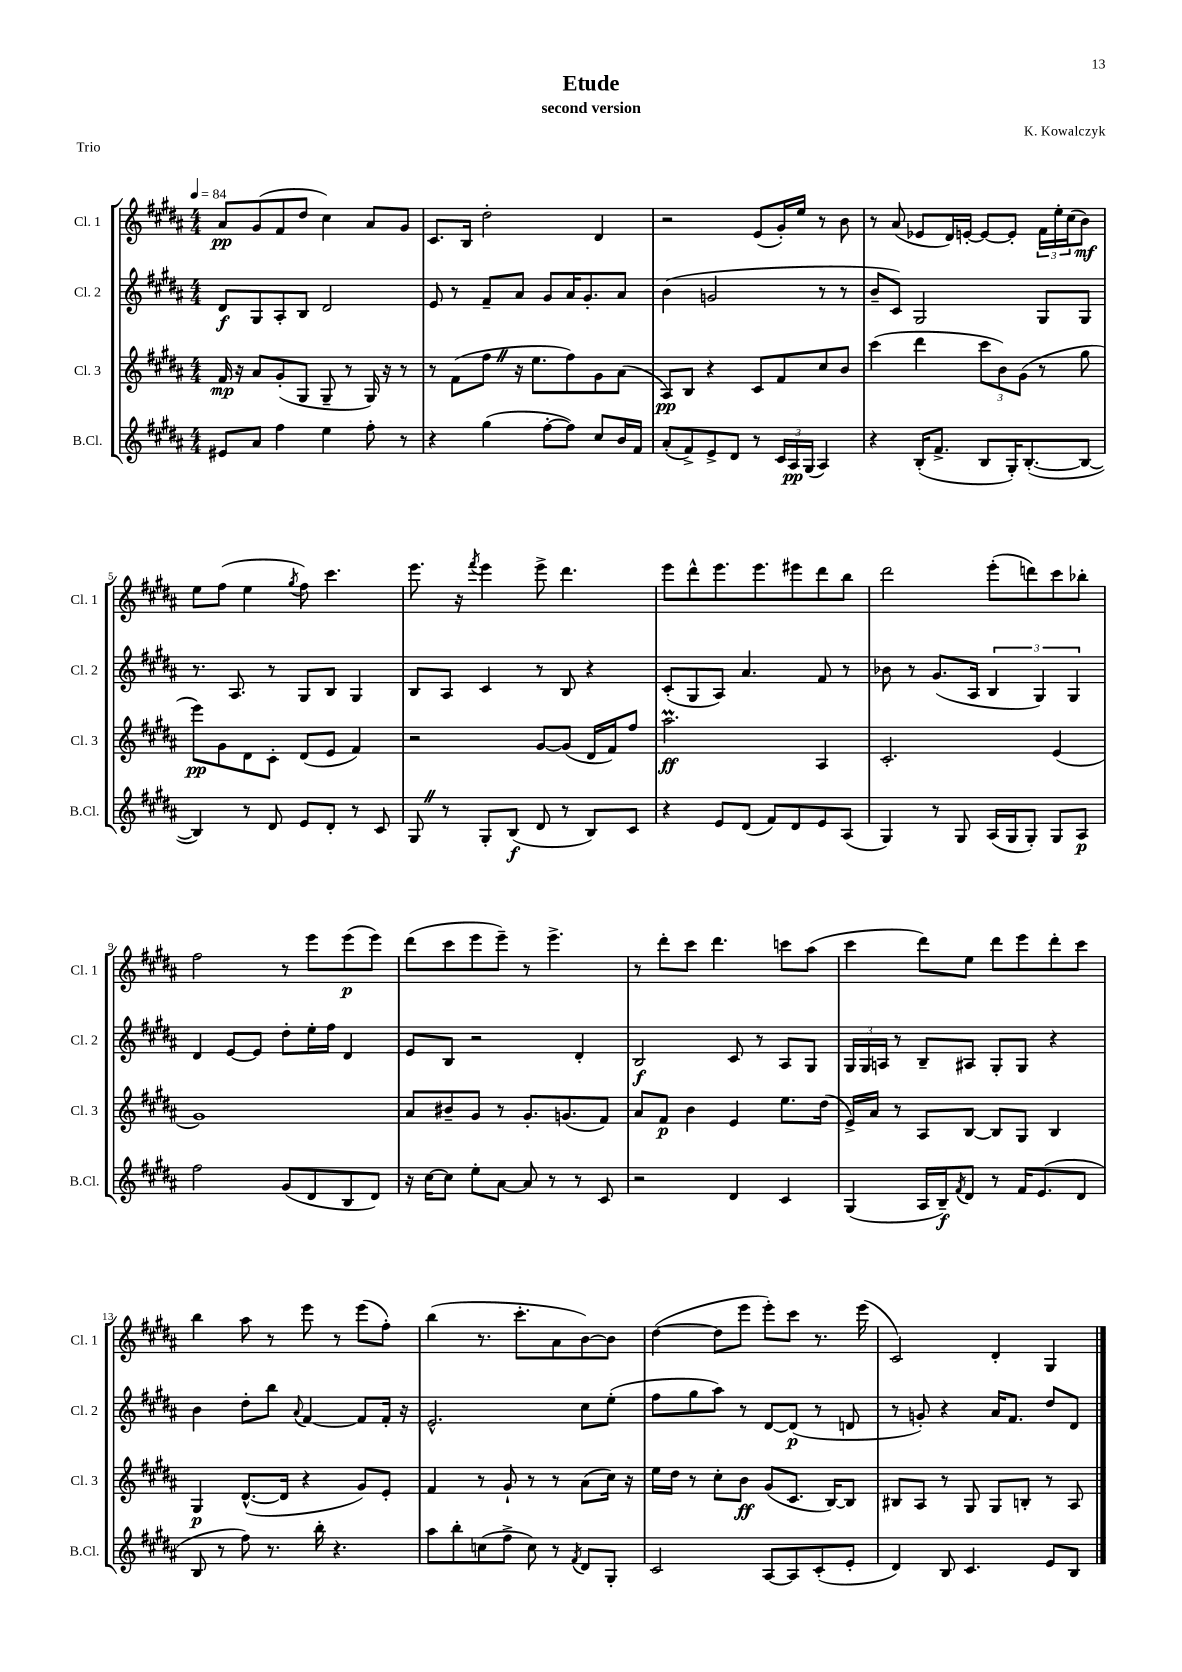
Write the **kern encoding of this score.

**kern	**kern	**kern	**kern
*staff4	*staff3	*staff2	*staff1
*clefG2	*clefG2	*clefG2	*clefG2
*k[f#c#g#d#a#]	*k[f#c#g#d#a#]	*k[f#c#g#d#a#]	*k[f#c#g#d#a#]
*M4/4	*M4/4	*M4/4	*M4/4
*MM84	*MM84	*MM84	*MM84
8e#/L	16f#/	8d#/L	8a#/L
.	16r	.	.
8a#/J	8a#/L	8G#/	(8g#/
4ff#\	(8g#'/	8A#'/	8f#/
.	8G#/J	8B/J	8dd#/J
4ee\	8G#~/	2d#/	4cc#\)
.	8r	.	.
8ff#'\	16G#/)	.	8a#/L
.	16r	.	.
8r	8r	.	8g#/J
=	=	=	=
4r	8r	8e/	8.c#/L
.	(8f#\L	8r	.
.	.	.	16B/Jk
(4gg#\	8ff#\J	8f#~/L	2dd#'\
.	16r	8a#/J	.
.	8.ee\L	.	.
[8ff#'\L	.	8g#/L	.
8ff#\]J)	8ff#\)	16a#/K	.
.	.	8.g#'/	.
8cc#/L	8g#\	.	4d#/
16b/L	(8a#\J	8a#/J	.
16f#/JJ	.	.	.
=	=	=	=
(8a#'/L	8A#/L)	(4b\	2r
8f#^/)	8B/J	.	.
8e^/	4r	2g/	.
8d#/J	.	.	.
8r	8c#/L	.	(8e/L
24c#/LL	8f#/	.	16g#'/L)
24A#/	.	.	.
.	.	.	16ee/JJ
(24G#/JJ	.	.	.
4A#/)	8cc#/	8r	8r
.	8b/J	8r	8b\
=	=	=	=
4r	(4ccc#\	8b~/L	8r
.	.	8c#/J)	(8a#/
(16B'/LK	4ddd#\	2G#/	8e-/L
8.f#^/J	.	.	.
.	.	.	16d#/L)
.	.	.	[16e'/JJ
8B/L	12ccc#\L	.	8e/_L
.	12b\)	.	.
16G#'/K)	.	.	8e'/]J
.	(12g#\J	.	.
([8.B'/	.	.	.
.	8r	8G#/L	24f#\LL
.	.	.	24ee'\
.	.	.	(24cc#\J
8B/_J	8gg#\	8G#/J	8b\J)
=	=	=	=
4B/])	8eee\L)	8.r	8ee\L
.	8g#\	.	(8ff#\J
.	.	8.A#/	.
8r	8d#\	.	4ee\
8d#/	8c#'\J	8r	.
.	.	.	8qgg#/
8e/L	(8d#/L	8G#/L	8ff#\)
8d#'/J	8e/J	8B/J	4.ccc#\
8r	4f#/)	4G#/	.
8c#/	.	.	.
=	=	=	=
8G#/	2r	8B/L	8.eee\
8r	.	8A#/J	.
.	.	.	16r
.	.	.	8qfff#/
8G#'/L	.	4c#/	4eee\
(8B/J	.	.	.
8d#/	[8g#/L	8r	8eee^\
8r	(8g#/]J	8B/	4.ddd#\
8B/L)	16d#/LL	4r	.
.	16f#/J)	.	.
8c#/J	8ff#/J	.	.
=	=	=	=
4r	2.aa#\	(8c#'/L	8eee\L
.	.	8G#/	8ddd#^^\
8e/L	.	8A#/J)	8.eee\
(8d#/J	.	4.a#/	.
.	.	.	8.eee\
8f#/L)	.	.	.
8d#/	.	.	8eee#\
8e/	4A#/	8f#/	8ddd#\
(8A#/J	.	8r	8bb\J
=	=	=	=
4G#/)	2.c#'/	8b-\	2ddd#\
.	.	8r	.
8r	.	(8.g#/L	.
8G#/	.	.	.
.	.	16A#/Jk	.
(16A#/LL	.	6B/	(8eee'\L
16G#/J	.	.	.
8G#'/J)	.	.	8ddd\)
.	.	6G#/)	.
8G#/L	(4e/	.	8ccc#\
.	.	6G#/	.
8A#/J	.	.	8bb-'\J
=	=	=	=
2ff#\	1g#)	4d#/	2ff#\
.	.	[8e/L	.
.	.	8e/]J	.
(8g#/L	.	8dd#'\L	8r
8d#/	.	16ee'\L	8eee\L
.	.	16ff#\JJ	.
8B/	.	4d#/	(8eee\
8d#/J)	.	.	8eee\J)
=	=	=	=
16r	8a#/L	8e/L	(8ddd#\L
[16cc#\LK	.	.	.
8cc#\]J	8b#~/	8B/J	8ccc#\
8ee'\L	8g#/J	2r	8eee\
[8a#\J	8r	.	8eee~\J)
8a#/]	8.g#'/L	.	8r
8r	.	.	4.eee^\
.	(8.g/	.	.
8r	.	4d#'/	.
8c#/	8f#/J)	.	.
=	=	=	=
2r	8a#/L	2B/	8r
.	8f#/J	.	8ddd#'\L
.	4b\	.	8ccc#\J
.	.	.	4.ddd#\
4d#/	4e/	8c#/	.
.	.	8r	.
4c#/	8.ee\L	8A#/L	8ccc\L
.	.	8G#/J	(8aa#\J
.	(16dd#\Jk	.	.
=	=	=	=
(4G#/	16e^/LL)	24G#/LL	4ccc#\
.	.	24G#/	.
.	16a#/JJ	.	.
.	.	24A/JJ	.
.	8r	8r	.
16A#/LL	8A#/L	8B~/L	8ddd#\L)
16B~/J)	.	.	.
8qf#/	.	.	.
8d#/J	[8B/J	8A#/J	8ee\J
8r	8B/]L	8G#'/L	8ddd#\L
16f#/LK	8G#/J	8G#/J	8eee\
(8.e/	.	.	.
.	4B/	4r	8ddd#'\
8d#/J	.	.	8ccc#\J
=	=	=	=
8B/	4G#/	4b\	4bb\
8r	.	.	.
8ff#\)	([8.d#^^/L	8dd#'\L	8aa#\
8.r	.	8bb\J	8r
.	16d#/]Jk	.	.
.	.	8qqa#/	.
.	4r	[4f#/	8eee\
16bb'\	.	.	.
4.r	.	.	8r
.	8g#/L)	8f#/]L	(8eee\L
.	8e'/J	16f#'/Jk	8ff#'\J)
.	.	16r	.
=	=	=	=
8aa#\L	4f#/	2.e^^/	(4bb\
8bb'\	.	.	.
(8cc\	8r	.	8.r
8ff#^\J	8g#`/	.	.
.	.	.	8.ccc#'\L
8cc\)	8r	.	.
8r	8r	.	8a#\
8qf#/	.	.	.
8d#/L	(8a#\L	8cc#\L	[8b\)
8G#'/J	16cc#\Jk)	(8ee'\J	8b\]J
.	16r	.	.
=	=	=	=
2c#/	16ee\LL	8ff#\L	([4dd#\
.	16dd#\JJ	.	.
.	8r	8gg#\	.
.	8cc#'\L	8aa#\J)	8dd#\]L
.	8b\J	8r	8eee\J
[8A#/L	(8g#/L	[8d#/L	8eee'\L)
8A#/]	8.c#/J	(8d#/]J	8ccc#\J
(8c#'/	.	8r	8.r
.	[16B/LK)	.	.
8e'/J	8B/]J	8d/	.
.	.	.	(16eee\
=	=	=	=
4d#/)	8B#/L	8r	2c#/)
.	8A#/J	8g'/)	.
8B/	8r	4r	.
4.c#/	8G#/	.	.
.	8G#/L	16a#/LK	4d#'/
.	.	8.f#/J	.
.	8B'/J	.	.
8e/L	8r	8dd#/L	4G#/
8B/J	8A#/	8d#/J	.
==	==	==	==
*-	*-	*-	*-
